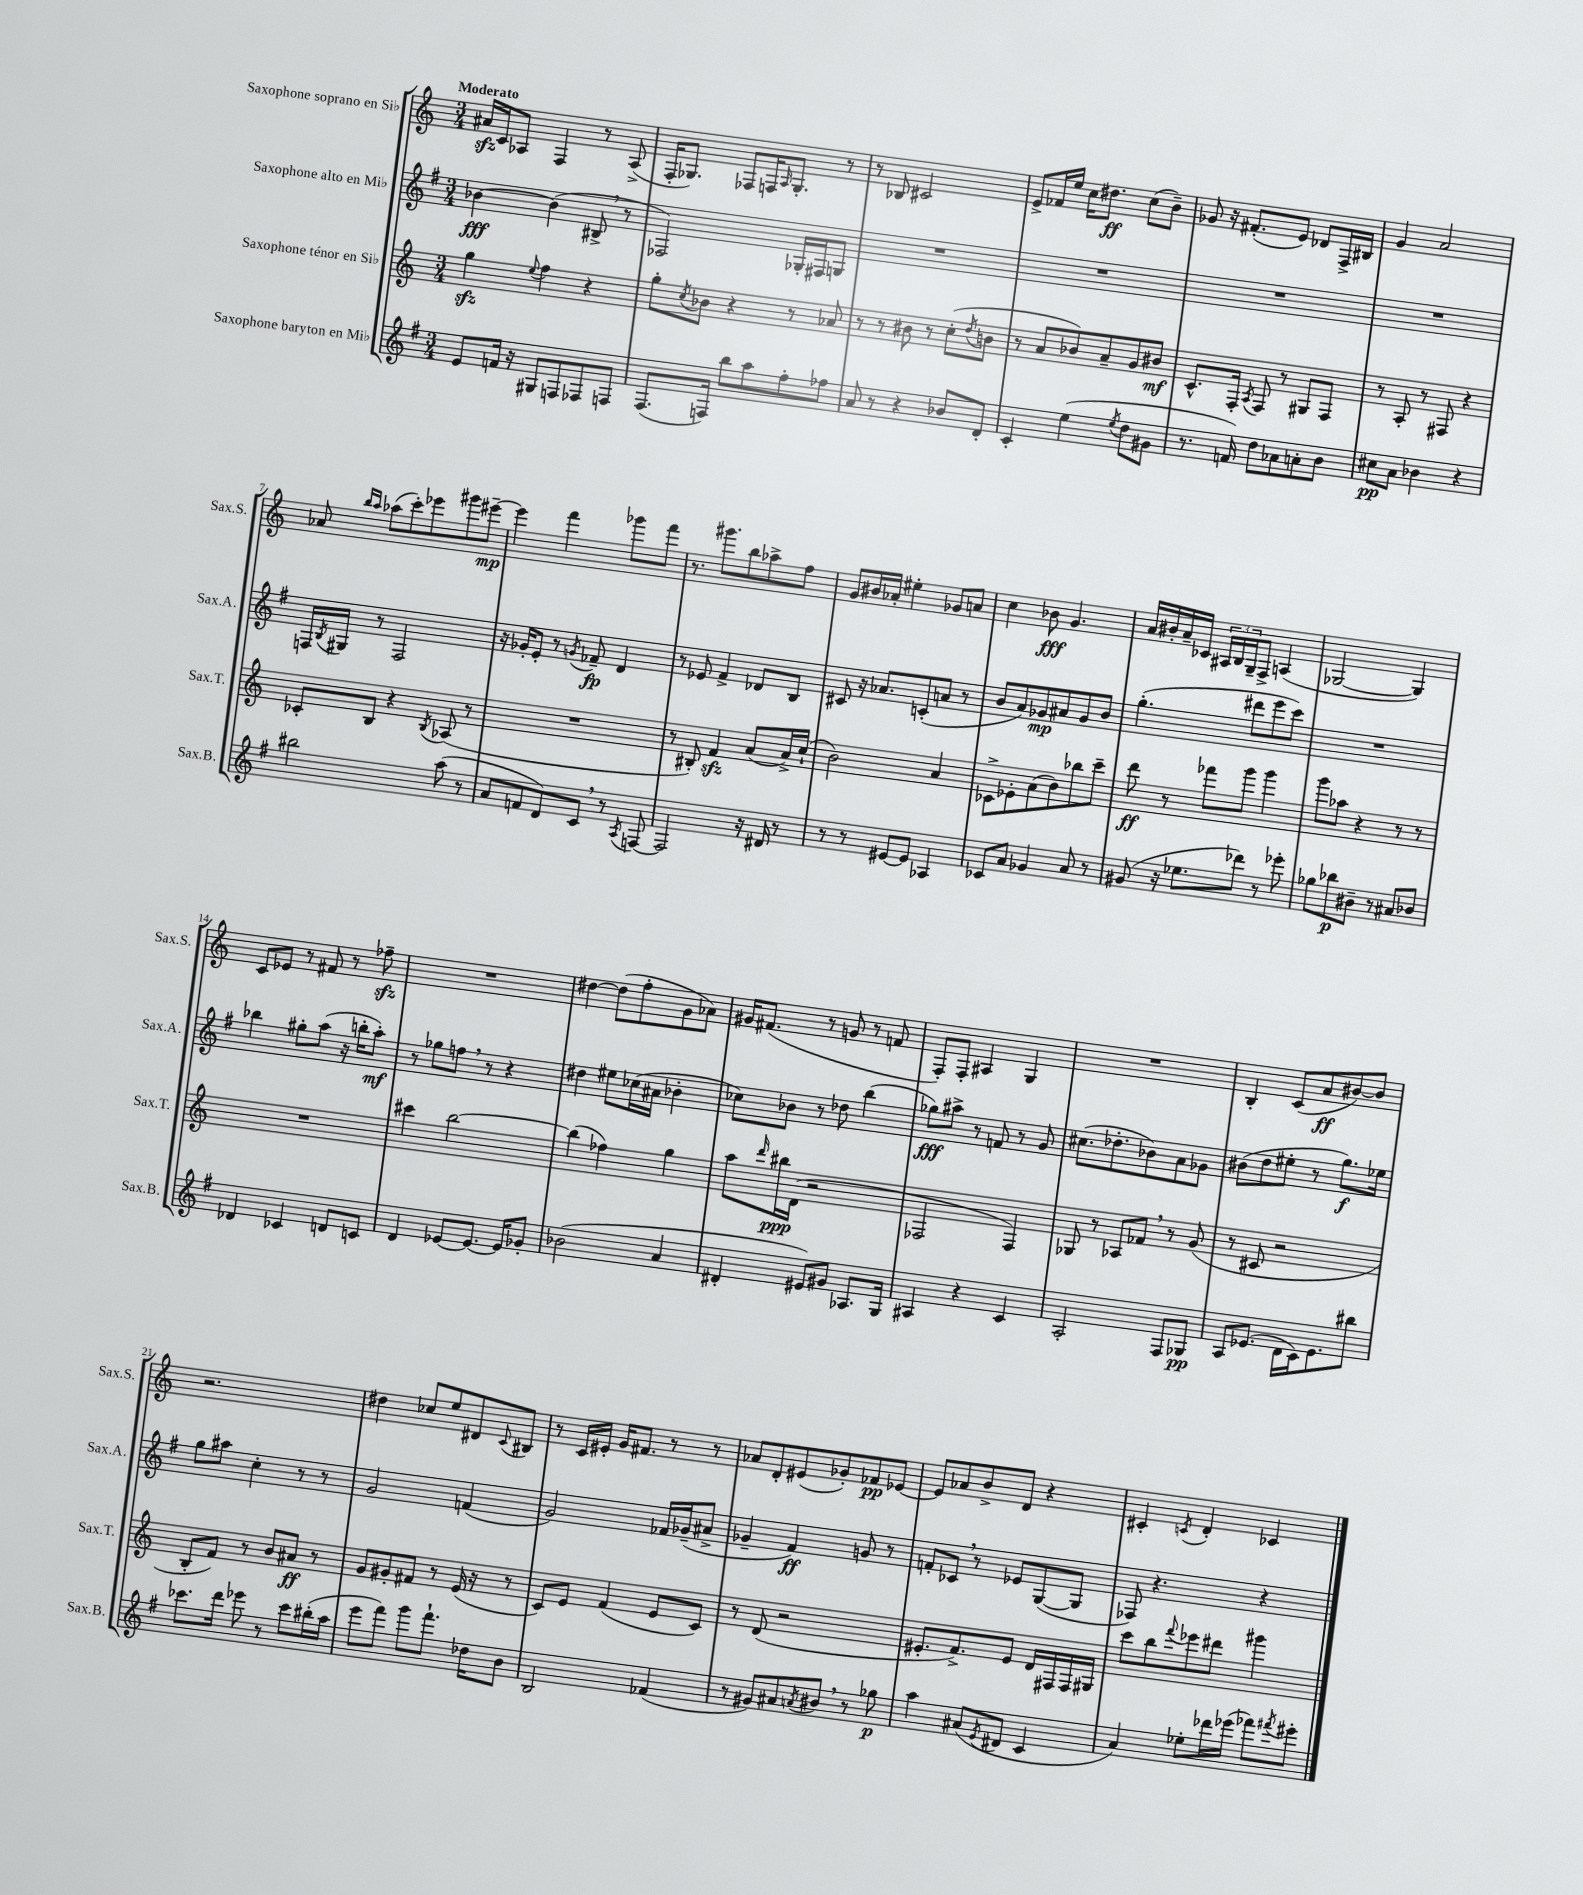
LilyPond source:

<<
\new StaffGroup <<
\new Staff = "s0" \with { instrumentName = "Saxophone soprano en Sib" shortInstrumentName = "Sax.S." } {
    \clef treble \key c \major \numericTimeSignature \time 3/4 \tempo "Moderato"
    ais'16\sfz c'16 aes8 f4 r8 aes8->( |
    f16-. ges8.) fes8 f16 \grace { a16 } ges8.-. r8 |
    r8 bes8 cis'2 |
    e'8-> fes'16 e''16 c''16 dis''8.\ff c''8( b'8--) |
    ges'8 r16 fis'8.-.( e'8) des'8 f16-> bis16 |
    g'4 a'2 |
    aes'8 \grace { b''16 a''16 } aes''8( c'''8-.) ees'''8 gis'''8 eis'''8~--\mp |
    eis'''4 f'''4 ges'''8 f'''8 |
    r8. gis'''8. b''8 aes''8-> f''8 |
    g'8 bis'16 aes'16-. eis''4-. ges'8 a'8 |
    c''4 bes'8\fff g'4. |
    a'16 bis'16-. a'16-- ces'16 \tuplet 3/2 { ais16 b16 g16-- } f8-> a4( |
    ges2~ ges4) |
    c'8 ees'8 r8 fis'8 r8 fes''8--\sfz |
    R2. |
    dis''4~ dis''8( f''8-. g'8 aes'8) |
    gis'16 fis'8.( r8 g'8 r8 f'8 |
    f8-.) f8-. ais4 g4 |
    R2. |
    b4-. c'8( a'8\ff bis'8~) bis'8 |
    r2. |
    dis''4 ces''8 e''8 dis'8 \appoggiatura { c'8 } bis8 |
    r8 c'16 eis'16-. g'16 fis'8. r8 r8 |
    aes'8 d'8-. eis'8( ges'8-.) fes'8\pp ees'8~ |
    ees'8 aes'8 b'8-> d'8 r4 |
    cis'4-. \acciaccatura { c'8 } d'4-. ces'4 \bar "|." |
}
\new Staff = "s1" \with { instrumentName = "Saxophone alto en Mib" shortInstrumentName = "Sax.A." } {
    \clef treble \key g \major \numericTimeSignature \time 3/4
    bes'4~\fff bes'4( bis8-> \breathe r8 |
    fes2) ges16-. fis16 g8 |
    R2. |
    R2. |
    R2. |
    R2. |
    f16 \acciaccatura { b8 } gis16 r8 f2 |
    r16 ges'16-. e'8-. r8 \acciaccatura { g'8 } fes'8--\fp d'4 |
    r8 ees'8 fis'4-> des'8 b8 |
    cis'8 r16 aes'8. c'8-.( a'8 r8 |
    b'8 a'8) ges'8\mp ais'8 ges'8 b'8 |
    g''4.-.( dis'''8 e'''8 c'''8) |
    R2. |
    bes''4 gis''8-. a''8( r16 b''16-. a''8-.\mf) |
    r8 ges''8 f''8 \breathe r8 r4 |
    dis''4 eis''8 ces''16( ais'16 bes'4-. |
    ces''8) bes'8 r8 des''8 b''4( |
    ges''8\fff) ais''8-> r8 f'8 r8 g'8 |
    cis''8.( des''8.-. bes'8) a'8 ges'8 |
    bis'8( d''8 eis''8-. r8 g''8.\f) ees''16 |
    g''8 ais''8 c''4-. r8 r8 |
    g'2 f'4( |
    g'2) fes'16 ges'16--( ais'8-> |
    ges'4-- fis'4\ff) g'8 r8 |
    f'8-. ces'8 \breathe r8 ees'8 g8~( g8 |
    fes8) r4. r4 \bar "|." |
}
\new Staff = "s2" \with { instrumentName = "Saxophone ténor en Sib" shortInstrumentName = "Sax.T." } {
    \clef treble \key c \major \numericTimeSignature \time 3/4
    g''4\sfz \appoggiatura { e''8 } f''4 r4 |
    g''8-. \acciaccatura { c''8 } bes'8 r4 r8 aes'8 |
    r8 r8 bis'8 r8 c''8-.( \acciaccatura { d''8 } b'8 |
    r8 a'8 bes'8) a'8-- g'8 bis'8\mf |
    c'8.-^ f16-. \acciaccatura { a8 } f8 r8 gis8 f8 |
    r8 a8-. r8 fis8 r4 |
    ces'8-. b8 r4 \acciaccatura { b8 } aes8( r8 |
    R2. |
    r8 bis8-.) f'4\sfz a'8( a'16->) c''16-!( |
    b'2) a'4 |
    ces'8-> ees'8-. a'8( b'8) bes''8 c'''8-- |
    d'''8\ff r8 fes'''8 g'''8 g'''4 |
    g'''8 aes''8 r4 r8 r8 |
    R2. |
    cis'''4 b''2~ |
    b''4( fes''4) g''4 |
    a''8 \grace { d'''16 } bis''16\ppp d'16( r2 |
    fes2 fes4) |
    ges8 r8 aes8 fes'8 \breathe r8 g'8( |
    r8 cis'8 r2 |
    b8-. f'8) r8 b'8 ais'8\ff r8 |
    g'8 gis'8-. fis'8 r8 e'16( r16 r8 |
    c'8) e'8 f'4( e'8 c'8) |
    r8 d'8( r2 |
    eis'8.-. f'8.->) eis'8 d'16 fis16 fis16 gis16 |
    c'''8 b''8 \appoggiatura { f'''8 } ees'''8 dis'''8 gis'''4 \bar "|." |
}
\new Staff = "s3" \with { instrumentName = "Saxophone baryton en Mib" shortInstrumentName = "Sax.B." } {
    \clef treble \key g \major \numericTimeSignature \time 3/4
    e'8 f'16 r16 gis8 f8 fes8 f8 |
    fis8.( f16) b''8 a''8 fis''8-. fes''8 |
    a'8 r8 r4 bes'8 d'8-. |
    c'4-. e''4( \acciaccatura { e''8 } d''8 gis'8 |
    r8. f'16) d''8 aes'8 a'8-. b'8 |
    cis''8\pp a'8 bes'4 r4 |
    bis''2 a''8( r8 |
    a'8 f'8 d'8) c'8 \breathe r8 \acciaccatura { a8 } f8~ |
    f2 r16 dis'16 r8 |
    r8 r8 eis'8~ eis'8 aes4 |
    ces'8 a'8 ges'4 a'8 r8 |
    gis'8( r16 ees''8. des'''8) r8 ees'''8-. |
    ges''8 bes''8\p bis'8-- r8 ais'8 bes'8 |
    des'4 ces'4 d'8 c'8 |
    d'4 ees'8~ ees'8.~ ees'16 ges'8-. |
    bes'2( a'4 |
    dis'4-. eis'8) gis'8 aes8. g16 |
    ais4 r4 c'4 |
    a2-. fis8 ges8\pp |
    a8 ees'8.( d'16 c'16) ees'8. bis''8 |
    ces'''8. d'''16 ees'''8 r8 ces'''8 bis''16-.( a''16 |
    e'''8 fis'''8) g'''8 fis'''8.-! des''16 b'8 |
    b2 fes'4( |
    r8 gis'8) ais'8 \acciaccatura { a'8 } bis'8 \breathe r8 ges''8\p |
    a''4 ais'8( \acciaccatura { e'8 } dis'8 c'4 |
    a'4) ees''8-. des'''16 ees'''16( fes'''8) \acciaccatura { fis'''8 } eis'''8-. \bar "|." |
}
>>
>>
